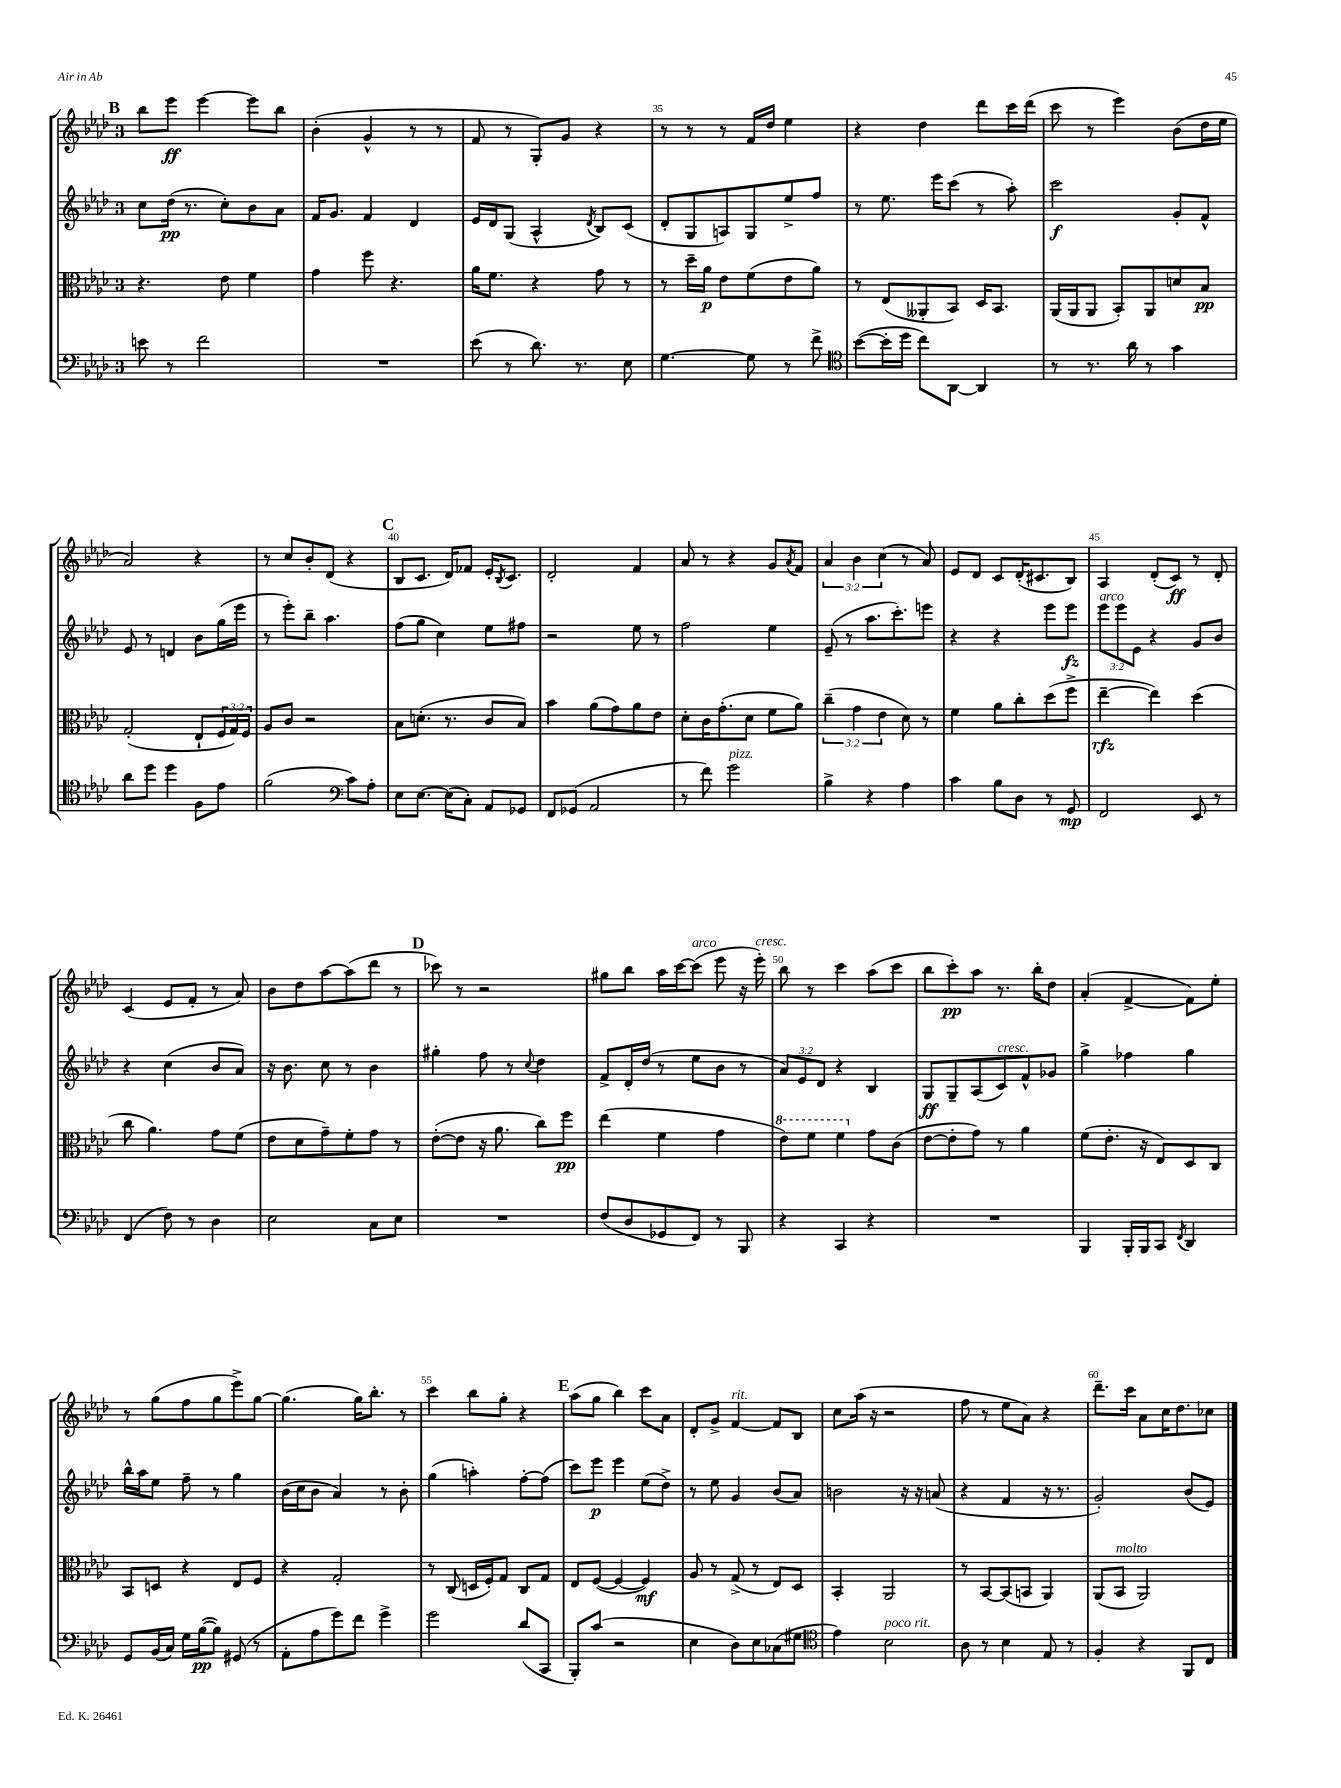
<<
\new StaffGroup <<
\new Staff = "s0" {
    \clef treble \key aes \major \once \override Staff.TimeSignature.style = #'single-digit \time 3/4 \override Staff.TupletNumber.text = #tuplet-number::calc-fraction-text
    \mark \markup { \bold "B" } bes''8 ees'''8\ff ees'''4~ ees'''8 bes''8 |
    bes'4-.( g'4-^ r8 r8 |
    f'8 r8 g8-.) g'8 r4 |
    r8 r8 r8 f'16 des''16 ees''4 |
    r4 des''4 des'''8 c'''16 des'''16( |
    c'''8 r8 ees'''4) bes'8( des''16 ees''16 |
    aes'2) r4 |
    r8 c''8 bes'8-. des'8( r4 |
    \mark \markup { \bold "C" } bes8 c'8. des'16) fes'8 ees'16-. \acciaccatura { bes8 } c'8. |
    des'2-. f'4 |
    aes'8 r8 r4 g'8 \acciaccatura { aes'8 } f'8 |
    \tuplet 3/2 { aes'4 bes'4 c''4( } r8 aes'8) |
    ees'8 des'8 c'8 des'16-.( cis'8. bes8) |
    aes4 des'8-.( c'8\ff) r8 des'8-. |
    c'4( ees'8 f'8-. r8 aes'8) |
    bes'8 des''8 aes''8~ aes''8( des'''8 r8 |
    \mark \markup { \bold "D" } ces'''8) r8 r2 |
    gis''8 bes''8 aes''16 c'''16~ c'''8^\markup { \italic "arco" }( ees'''8 r16 ees'''16-.^\markup { \italic "cresc." }) |
    bes''8 r8 c'''4 aes''8( c'''8 |
    bes''8 c'''8-.\pp) aes''8 r8. bes''16-. des''8 |
    aes'4-.( f'4~-> f'8) ees''8-. |
    r8 g''8( f''8 g''8 ees'''8->) g''8~ |
    g''4.( g''16) bes''8.-. r8 |
    c'''4 bes''8 g''8-. r4 |
    \mark \markup { \bold "E" } aes''8( g''8 bes''4) c'''8 aes'8 |
    des'8-. g'8-> f'4~^\markup { \italic "rit." } f'8 bes8 |
    c''8 aes''16( r16 r2 |
    f''8 r8 ees''8 aes'8) r4 |
    des'''8.-- c'''16 aes'8 c''16 des''8. ces''8 \bar "|." |
}
\new Staff = "s1" {
    \clef treble \key aes \major \once \override Staff.TimeSignature.style = #'single-digit \time 3/4 \override Staff.TupletNumber.text = #tuplet-number::calc-fraction-text
    \mark \markup { \bold "B" } c''8 des''16\pp( r8. c''8-.) bes'8 aes'8 |
    f'16 g'8. f'4 des'4 |
    ees'16 des'16 g8( aes4-^ \acciaccatura { des'8 } bes8) c'8( |
    des'8-. g8 a8) g8 ees''8-> f''8 |
    r8 ees''8. ees'''16 c'''8( r8 aes''8-.) |
    c'''2\f g'8-. f'8-^ |
    ees'8 r8 d'4 bes'8 g''16( ees'''16 |
    r8 ees'''8-.) bes''8-- aes''4. |
    \mark \markup { \bold "C" } f''8( g''8 c''4) ees''8 fis''8 |
    r2 ees''8 r8 |
    f''2 ees''4 |
    ees'8--( r8 aes''8. c'''8.-.) e'''8 |
    r4 r4 ees'''8 ees'''8\fz |
    \tuplet 3/2 { ees'''8^\markup { \italic "arco" } ees'''8 ees'8 } r4 g'8 bes'8 |
    r4 c''4( bes'8 aes'8) |
    r16 bes'8. c''8 r8 bes'4 |
    \mark \markup { \bold "D" } gis''4-. f''8 r8 \appoggiatura { c''8 } des''4 |
    f'8-> des'16-. des''16( r8 ees''8 bes'8 r8 |
    \tuplet 3/2 { aes'8) ees'8 des'8 } r4 bes4 |
    g8\ff g8-- aes8( c'8^\markup { \italic "cresc." }) f'8-^ ges'8 |
    g''4-> fes''4 g''4 |
    bes''16-^ aes''16 ees''8 f''8-- r8 g''4 |
    bes'16( c''16 bes'8 aes'4) r8 bes'8-. |
    g''4( a''4-.) f''8~-. f''8( |
    \mark \markup { \bold "E" } c'''8) ees'''8\p ees'''4 ees''8( des''8->) |
    r8 ees''8 g'4 bes'8( aes'8) |
    b'2 r16 r16 a'8( |
    r4 f'4 r16 r8. |
    g'2-.) bes'8( ees'8) \bar "|." |
}
\new Staff = "s2" {
    \clef alto \key aes \major \once \override Staff.TimeSignature.style = #'single-digit \time 3/4 \override Staff.TupletNumber.text = #tuplet-number::calc-fraction-text
    \mark \markup { \bold "B" } r4. ees'8 f'4 |
    g'4 f''8 r4. |
    aes'16 f'8. r4 g'8 r8 |
    r8 des''16-- aes'16\p ees'8 f'8( ees'8 aes'8) |
    r8 ees8( aeses,8-. bes,8) des16 bes,8. |
    aes,16( aes,16 aes,8 bes,8-.) aes,8 d'8 bes8\pp |
    g2-.( ees8-! \tuplet 3/2 { f16 g16) f16 } |
    aes8 c'8 r2 |
    \mark \markup { \bold "C" } bes8 d'8.-.( r8. c'8 bes8) |
    bes'4 aes'8( g'8) aes'8 ees'8 |
    des'8-. c'16 g'8.-.( des'8 f'8 aes'8) |
    \tuplet 3/2 { c''4--( g'4 ees'4 } des'8) r8 |
    f'4 aes'8 c''8-. des''8( f''8-> |
    ees''4~--\rfz ees''4) des''4( |
    c''8 aes'4.) g'8 f'8( |
    ees'8 des'8 g'8--) f'8-. g'8 r8 |
    \mark \markup { \bold "D" } ees'8~-.( ees'8 r16 aes'8. c''8) f''8\pp |
    ees''4( f'4 g'4 |
    \ottava #1 ees''8) f''8 f''4 \ottava #0 g'8 c'8( |
    ees'8~ ees'8-. g'8) r8 aes'4 |
    f'8( ees'8.-. r16 ees8) des8 c8 |
    bes,8 d8 r4 ees8 f8 |
    r4 g2-. |
    r8 c8( d16 f16-.) g8 c8 g8 |
    \mark \markup { \bold "E" } ees8 f8~( f4~ f4\mf) |
    aes8 r8 g8->( r8 ees8) des8 |
    bes,4-. aes,2 |
    r8 bes,8~ bes,8( b,8 aes,4) |
    aes,8( bes,8^\markup { \italic "molto" } aes,2) \bar "|." |
}
\new Staff = "s3" {
    \clef bass \key aes \major \once \override Staff.TimeSignature.style = #'single-digit \time 3/4
    \mark \markup { \bold "B" } e'8 r8 f'2 |
    R2. |
    ees'8( r8 des'8.) r8. ees8 |
    g4.~ g8 r8 f'8-> |
    \clef tenor bes'8~( bes'16-. des''16 c''8) aes,8~ aes,4 |
    r8 r8. aes'16 r8 g'4 |
    aes'8 des''8 des''4 f8 ees'8 |
    f'2( \clef bass c'8) aes8-. |
    \mark \markup { \bold "C" } ees8 ees8.~ ees16( c8-.) aes,8 ges,8 |
    f,8 ges,8( aes,2 |
    r8 f'8) g'2^\markup { \italic "pizz." } |
    bes4-> r4 aes4 |
    c'4 bes8 des8 r8 g,8\mp |
    f,2 ees,8 r8 |
    f,4( f8) r8 des4 |
    ees2 c8 ees8 |
    \mark \markup { \bold "D" } R2. |
    f8( des8 ges,8 f,8) r8 bes,,8 |
    r4 c,4 r4 |
    R2. |
    bes,,4 bes,,16-. bes,,16 c,8 \acciaccatura { f,8 } des,4 |
    g,8 bes,16( c16) g16 bes16~\pp( bes8) gis,8( r8 |
    aes,8-. aes8 g'8) f'8 g'4-> |
    g'2 des'8( c,8 |
    \mark \markup { \bold "E" } bes,,8-.) c'8( r2 |
    ees4 des8) ees8 ces8( gis8 |
    \clef tenor ees'4) bes2^\markup { \italic "poco rit." } |
    aes8 r8 bes4 ees8 r8 |
    f4-. r4 f,8 c8 \bar "|." |
}
>>
>>
\layout { \context { \Score currentBarNumber = #32 \override BarNumber.break-visibility = ##(#f #t #t) barNumberVisibility = #(every-nth-bar-number-visible 5) } }
